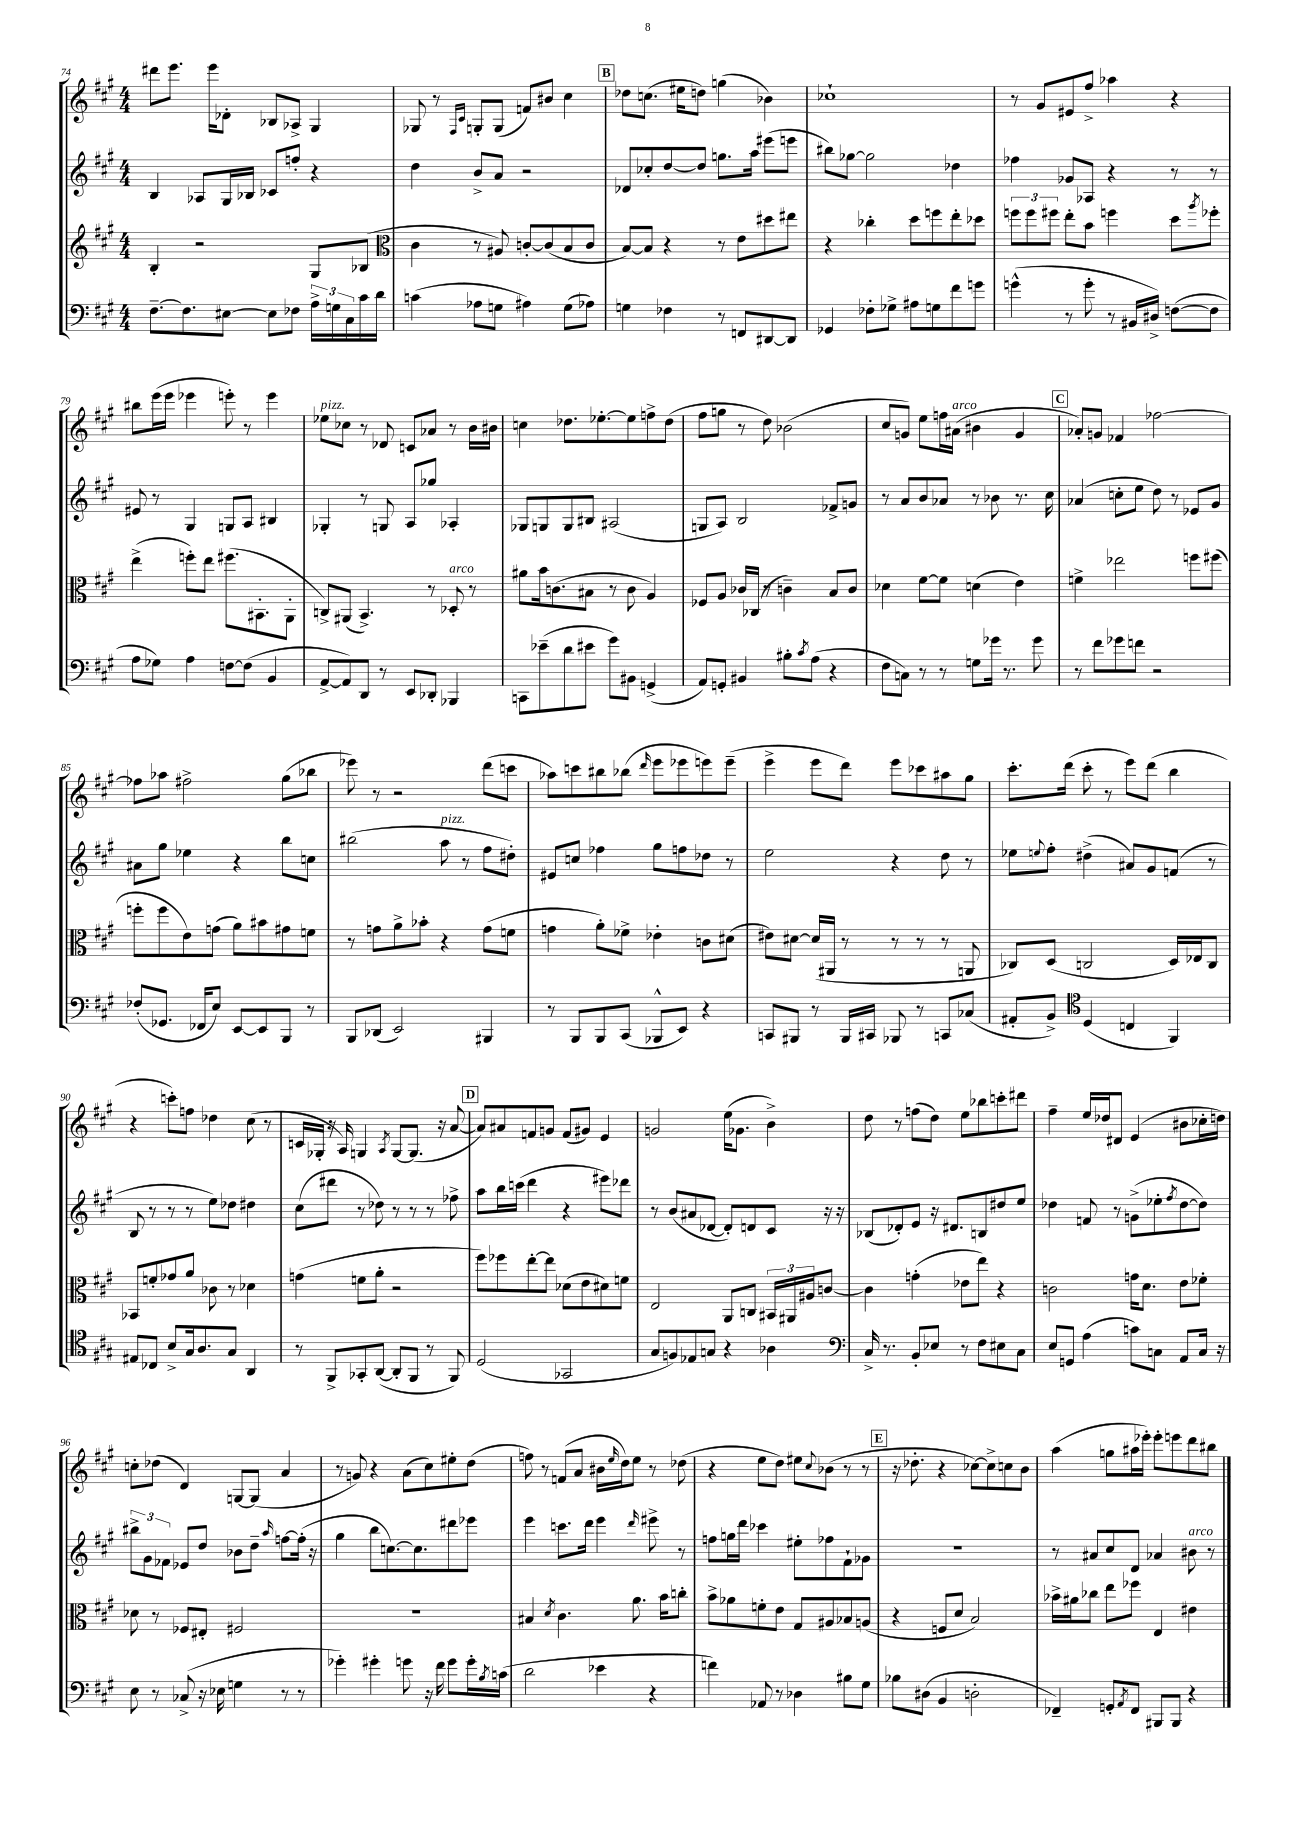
<<
\new StaffGroup <<
\new Staff = "s0" {
    \clef treble \key a \major \numericTimeSignature \time 4/4
    dis'''8 e'''8. e'''16 des'8-. bes8 aes8-> gis4 |
    ges8 r8 \grace { fis16 cis'16 } g8-. g8( f'8) bis'8 cis''4 |
    \mark \markup { \box "B" } des''8 c''8.( eis''16 d''8) g''4( bes'4) |
    ces''1-! |
    r8 gis'8 eis'8 fis''8-> aes''4 r4 |
    bis''8 e'''16( e'''16 ees'''4 e'''8-.) r8 e'''4 |
    ees''8^\markup { \italic "pizz." } ces''8 r8 des'8 c'8 aes'8 r8 b'16 bis'16 |
    c''4 des''8. ees''8.~-. ees''8 f''8-> des''8( |
    fis''8 g''8 r8 d''8) bes'2( |
    cis''8 g'8) e''8 f''16 ais'16^\markup { \italic "arco" }( bis'4 g'4 |
    \mark \markup { \box "C" } aes'8-.) g'8 fes'4 fes''2~ |
    fes''8 aes''8 fis''2-> gis''8( bes''8 |
    ees'''8) r8 r2 d'''8( c'''8 |
    aes''8) c'''8 bis''8 bes''8( \grace { d'''16 } e'''8 ees'''8 e'''8) e'''8--( |
    e'''4-> e'''8 d'''8) e'''8 ces'''8 ais''8 gis''8 |
    cis'''8.-. d'''16( cis'''8-. r8 e'''8) d'''8( b''4 |
    r4 c'''8-.) f''8 des''4 cis''8( r8 |
    c'16 ges16-. r16 a16) g4 \acciaccatura { a8 } g8~ g8.( r16 a'8~ |
    \mark \markup { \box "D" } a'8) ais'8 f'8 g'8 f'8( gis'8) e'4 |
    g'2 e''16( ges'8. b'4->) |
    d''8 r8 f''8( d''8) e''8 bes''8 c'''8-. dis'''8 |
    fis''4-- e''16 des''16 dis'8 e'4( bis'8 ces''16-. d''16) |
    c''8-. des''8( d'4) g8~ g8( a'4 |
    r8 g'8) r4 a'8( cis''8) eis''8-. d''8( |
    f''8) r8 f'8( a'8 bis'16 \grace { e''16 } d''16) e''8 r8 des''8( |
    r4 e''8 d''8) eis''8 \appoggiatura { cis''8 } bes'8( r8 r8 |
    \mark \markup { \box "E" } r16 des''8.-. r4 ces''8~) ces''8-> c''8 b'8 |
    a''4( g''8 ais''16 ees'''16-.) ees'''8-. e'''8 d'''8 bis''8 \bar "|." |
}
\new Staff = "s1" {
    \clef treble \key a \major \numericTimeSignature \time 4/4
    b4 aes8 gis16 bes16 ces'8 f''8-. r4 |
    d''4 b'8-> a'8 r2 |
    \mark \markup { \box "B" } des'8 ces''8-. d''8~ d''8 g''8. a''16 eis'''8( e'''8 |
    bis''8) ges''8~ ges''2 des''4 |
    fes''4 ges'8 aes8 r4 r8 r8 |
    eis'8 r8 gis4 g8 a8 bis4 |
    ges4-. r8 g8 a8 ges''8 aes4-. |
    ges8 g8 g8 bis8 ais2( |
    g8 a8) b2 fes'8-> g'8 |
    r8 a'8 b'8 aes'8 r8 bes'8 r8. cis''16 |
    \mark \markup { \box "C" } aes'4( c''8-. e''8 d''8) r8 ees'8 gis'8 |
    ais'8 gis''8 ees''4 r4 b''8 c''8 |
    bis''2( a''8^\markup { \italic "pizz." } r8 fis''8 dis''8-.) |
    eis'8 c''8 fes''4 gis''8 f''8 des''8 r8 |
    e''2 r4 d''8 r8 |
    ees''8 \appoggiatura { e''8 } fis''8-. dis''4->( ais'8) gis'8 f'8( r8 |
    b8 r8 r8 r8 e''8) des''8 dis''4 |
    cis''8( dis'''8 r8 des''8) r8 r8 r8 fes''8-> |
    \mark \markup { \box "D" } a''8 b''16 c'''16( d'''4 r4 eis'''8) des'''8 |
    r8 b'8( ais'8 des'8~ des'8-.) d'8 cis'8 r16 r16 |
    bes8( des'8-.) e'8 r16 dis'8. b8 dis''8 e''8 |
    des''4 f'8 r8 g'8->( ees''8-. \acciaccatura { fis''8 } des''8~ des''8) |
    \tuplet 3/2 { bis''8-> gis'8 fes'8 } ees'8 d''8 bes'8 d''8-- \grace { a''16 } f''8~ f''16-.( r16 |
    gis''4 b''8 c''8.~) c''8. dis'''8 ees'''8 |
    e'''4 c'''8. d'''16 e'''4 \grace { d'''16 } eis'''8-> r8 |
    f''8 g''16 d'''16 ces'''4 eis''8-. fes''8 fis'8-! ges'8 |
    \mark \markup { \box "E" } R1 |
    r8 ais'8 cis''8 d'8 aes'4 bis'8^\markup { \italic "arco" } r8 \bar "|." |
}
\new Staff = "s2" {
    \clef treble \key a \major \numericTimeSignature \time 4/4
    b4-. r2 gis8 bes8( |
    \clef alto cis'4 r8 ais8) c'8~-. c'8( b8 c'8 |
    \mark \markup { \box "B" } b8~) b8 r4 r8 e'8 dis''8 eis''8 |
    r4 ces''4-. d''8 f''8 e''8-. des''8 |
    \tuplet 3/2 { f''8 f''8 fis''8 } e''8-. b'8 f''4 d''8 \acciaccatura { a''8 } fes''8-. |
    e''4->( f''8-.) e''8 fis''8.( bis,8.-. a,8-. |
    c8->) ais,8( b,4.->) r8 des8-.^\markup { \italic "arco" } r8 |
    ais'8 b'16 c'8.( bis8 r8 c'8 a4) |
    fes8 a8 ces'16 ces16( r8 c'4--) b8 c'8 |
    des'4 fis'8~ fis'8 d'4( e'4) |
    \mark \markup { \box "C" } f'4-> ees''2 f''8 fis''8( |
    f''8-. f''8 e'8) g'8( a'8) bis'8 gis'8 f'8 |
    r8 g'8 a'8-> bes'8-. r4 g'8( f'8 |
    g'4 a'8-.) fes'8-> ees'4-. c'8 dis'8( |
    eis'8) dis'8~ dis'16( ais,16 r8 r8 r8 r8 a,8 |
    ces8) d8( c2 d16) ees16 c8 |
    bes,8 f'8-. ges'8 a'8 ces'8 r8 des'4 |
    g'4( f'8 a'8-. r2 |
    \mark \markup { \box "D" } fis''8) fes''8 e''8~-. e''8 des'8( e'8 dis'8) f'8 |
    e2 a,8 c8 \tuplet 3/2 { bis,16 ais,16 ais16 } c'8~ |
    c'4 g'4-.( ees'8 e''8) r4 |
    c'2 g'16 d'8. e'8 fes'8-. |
    des'8 r8 fes8 eis8-. fis2 |
    R1 |
    bis4 \acciaccatura { d'8 } cis'4. a'8. b'16 c''8-. |
    b'8-> aes'8 f'8-. e'8 gis8 ais8 bes8 a8( |
    \mark \markup { \box "E" } r4 f8 d'8 b2) |
    bes'16-> ais'16 ces''8 e''8 fes''8 e4 eis'4 \bar "|." |
}
\new Staff = "s3" {
    \clef bass \key a \major \numericTimeSignature \time 4/4
    fis8.~-- fis8. eis8~ eis8 fes8 \tuplet 3/2 { a16-> g16 cis16 } cis'16 d'16 |
    c'4( aes8 g8 ais4) g8( aes8) |
    \mark \markup { \box "B" } g4 fes4 r8 f,8 dis,8~ dis,8 |
    ges,4 fes8-. ges8-> ais8 g8 fis'8 g'8 |
    g'4-^( r8 g'8-. r8 bis,16 dis16->) f8~( f8 |
    a8 ges8) a4 f8~ f8( b,4 |
    a,8~-> a,8) d,8 r8 e,8 des,8-. bes,,4 |
    c,8 ees'8--( d'8 eis'8 gis'8) bis,8 g,4->( |
    a,8) g,8-. bis,4 bis8-. \acciaccatura { cis'8 } a8( r4 |
    fis8 c8) r8 r8 g8 ges'16 r8. ges'8 |
    \mark \markup { \box "C" } r8 fis'8 ges'8 f'8 r2 |
    fes8-.( ges,8. fes,16 e8) e,8~ e,8 b,,8 r8 |
    b,,8 des,8( e,2) bis,,4 |
    r8 b,,8 b,,8 cis,8( bes,,8-^ e,8) r4 |
    c,8 bis,,8 r8 bis,,16 cis,16 bes,,8 r8 c,8 ces8( |
    ais,8-. b,8->) \clef tenor d4( c4 fis,4) |
    eis8 ces8 b8-> gis16 a8. gis8 a,4 |
    r8 fis,8-> ges,8-. a,8~( a,8-. fis,8 r8 fis,8) |
    \mark \markup { \box "D" } d2( ges,2 |
    gis8 f8) ees8 g8 r4 aes4 |
    \clef bass cis16-> r8. b,8-. ees8 r8 fis8 eis8 cis8 |
    e8 g,8 a4( c'8) c8 a,8 c16 r16 |
    e8 r8 ces8->( r16 ees16 g4 r8 r8 |
    ges'4-.) gis'4-. g'8 r16 fis'16 g'8 g'16-. \acciaccatura { b8 } c'16( |
    d'2 ees'4 r4 |
    f'4) aes,8 r8 des4 bis8 gis8 |
    \mark \markup { \box "E" } bes8 dis8( b,4 d2-. |
    fes,4--) g,8-. \acciaccatura { a,8 } fes,8 bis,,8 bis,,8 r4 \bar "|." |
}
>>
>>
\layout { \context { \Score currentBarNumber = #74 } }
